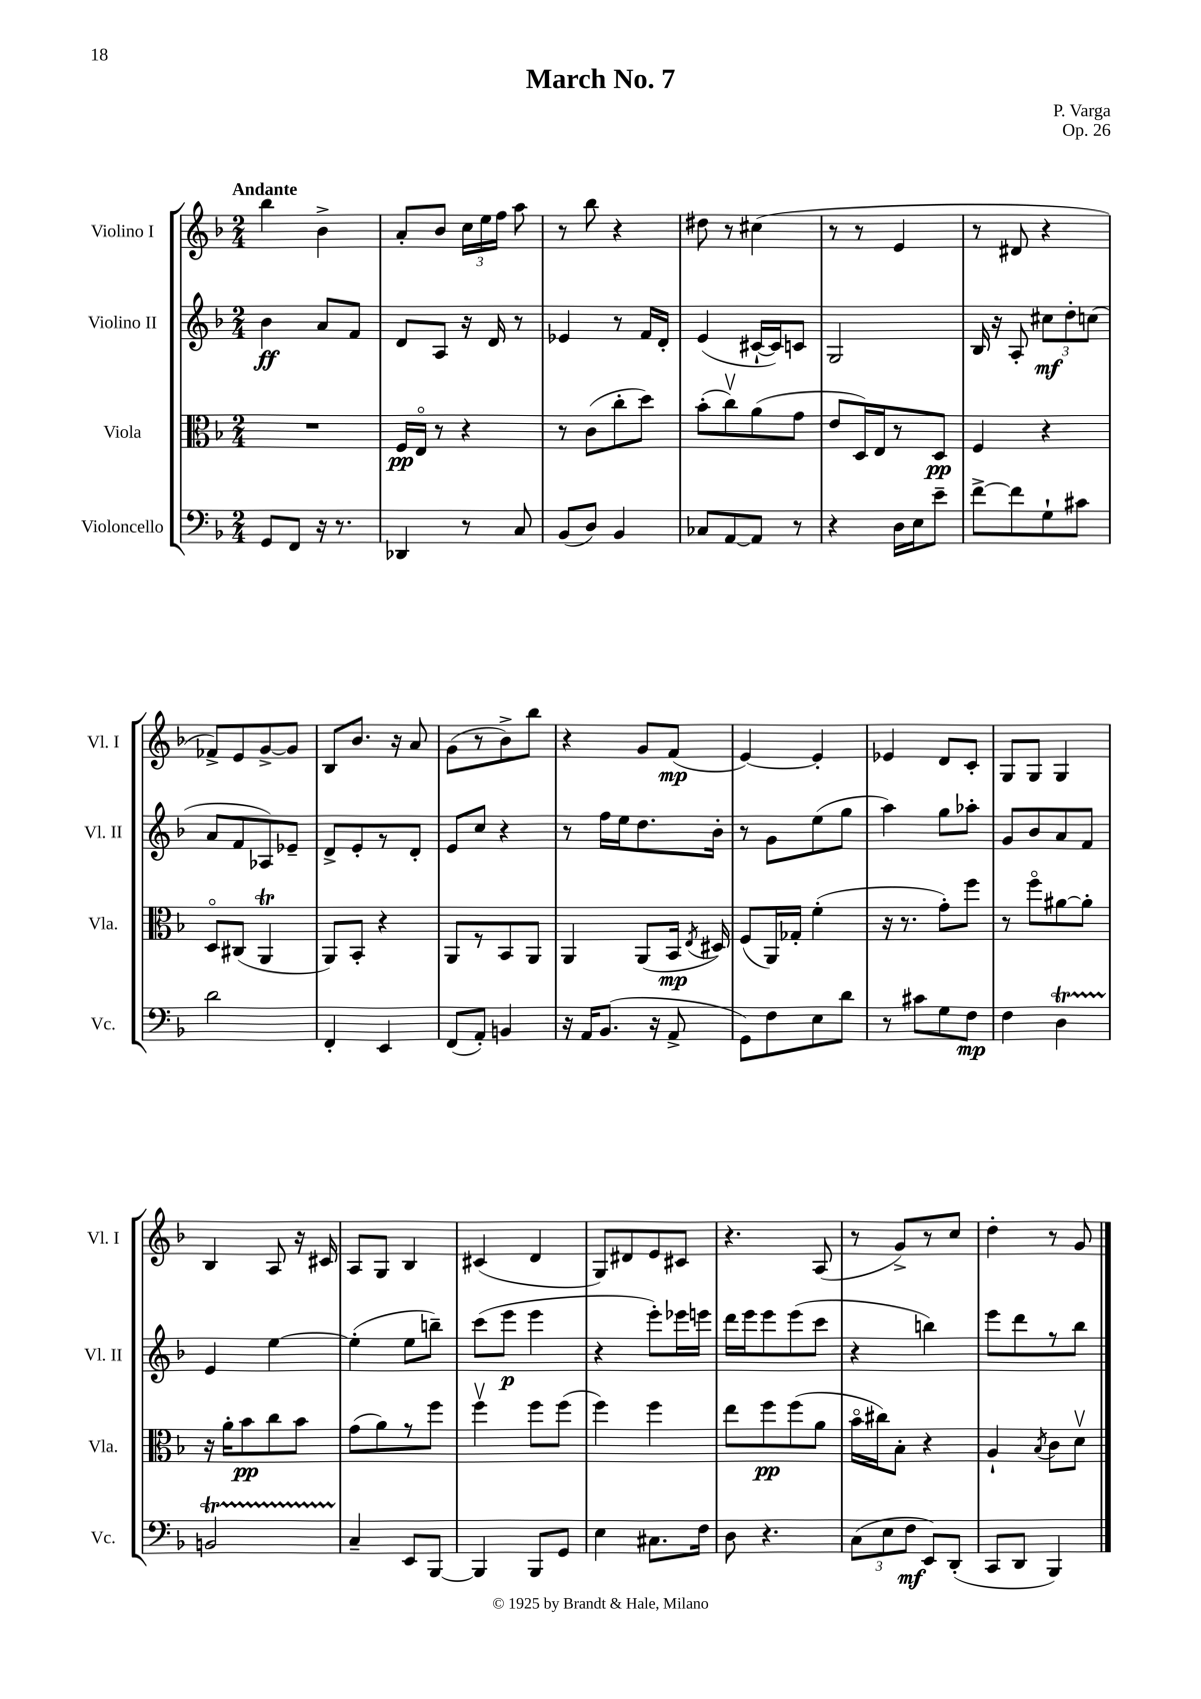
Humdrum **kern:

**kern	**dynam	**kern	**dynam	**kern	**dynam	**kern	**dynam
*part4	*part4	*part3	*part3	*part2	*part2	*part1	*part1
*staff4	*staff4	*staff3	*staff3	*staff2	*staff2	*staff1	*staff1
*I"Violoncello	*	*I"Viola	*	*I"Violino II	*	*I"Violino I	*
*I'Vc.	*	*I'Vla.	*	*I'Vl. II	*	*I'Vl. I	*
*clefF4	*	*clefC3	*	*clefG2	*	*clefG2	*
*k[b-]	*	*k[b-]	*	*k[b-]	*	*k[b-]	*
*M2/4	*	*M2/4	*	*M2/4	*	*M2/4	*
=1	=1	=1	=1	=1	=1	=1	=1
!	!	!	!	!	!	!LO:TX:a:B:t=Andante	!
8GG/L	.	2r	.	4b-\	ff	4bb-\	.
8FF/J	.	.	.	.	.	.	.
16r	.	.	.	8a/L	.	4b-^\	.
8.r	.	.	.	.	.	.	.
.	.	.	.	8f/J	.	.	.
=2	=2	=2	=2	=2	=2	=2	=2
4DD-X/	.	16F/LL	pp	8d/L	.	8a'/L	.
.	.	16E/JJ	.	.	.	.	.
.	.	8r	.	8A/J	.	8b-/J	.
8r	.	4r	.	16r	.	24cc\LL	.
.	.	.	.	.	.	24ee\	.
.	.	.	.	16d/	.	.	.
.	.	.	.	.	.	24ff\JJ	.
8C/	.	.	.	8r	.	8aa\	.
=3	=3	=3	=3	=3	=3	=3	=3
(8BB-/L	.	8r	.	4e-X/	.	8r	.
8D/J)	.	(8c\L	.	.	.	8bb-\	.
4BB-/	.	8cc'\	.	8r	.	4r	.
.	.	8dd\J)	.	16f/LL	.	.	.
.	.	.	.	16d'/JJ	.	.	.
=4	=4	=4	=4	=4	=4	=4	=4
8C-X/L	.	(8b-'\L	.	(4e/	.	8dd#X\	.
[8AA/	.	8ccv\)	.	.	.	8r	.
8AA/J]	.	(8a\	.	[16c#X`/LL	.	(4cc#X\	.
.	.	.	.	16c#/J])	.	.	.
8r	.	8g\J	.	8cn/J	.	.	.
=5	=5	=5	=5	=5	=5	=5	=5
4r	.	8e/L	.	2G/	.	8r	.
.	.	16D/L)	.	.	.	8r	.
.	.	16E/J	.	.	.	.	.
16D\LL	.	8r	.	.	.	4e/	.
16E\J	.	.	.	.	.	.	.
8e~\J	.	8D/J	pp	.	.	.	.
=6	=6	=6	=6	=6	=6	=6	=6
[8f^\L	.	4F/	.	16B-/	.	8r	.
.	.	.	.	16r	.	.	.
8f\]	.	.	.	8A'/	.	8d#X/	.
8G`\	.	4r	.	12cc#X\L	mf	4r	.
.	.	.	.	12dd'\	.	.	.
8c#X\J	.	.	.	.	.	.	.
.	.	.	.	(12ccn\J	.	.	.
!!LO:LB:g=z
=7	=7	=7	=7	=7	=7	=7	=7
2d\	.	8D/L	.	8a/L	.	8f-X^/L)	.
.	.	(8C#X/J	.	8f/	.	8e/	.
.	.	4AAt/	.	8A-X/)	.	[8g^/	.
.	.	.	.	8e-X~/J	.	8g/J]	.
=8	=8	=8	=8	=8	=8	=8	=8
4FF'/	.	8AA/L)	.	8d^/L	.	8B-/L	.
.	.	8BB-'/J	.	8e'/	.	8.b-/J	.
4EE/	.	4r	.	8r	.	.	.
.	.	.	.	.	.	16r	.
.	.	.	.	8d'/J	.	8a/	.
=9	=9	=9	=9	=9	=9	=9	=9
(8FF/L	.	8AA/L	.	8e/L	.	(8g\L	.
8AA'/J)	.	8r	.	8cc/J	.	8r	.
4BBn/	.	8BB-/	.	4r	.	8b-^\)	.
.	.	8AA/J	.	.	.	8bb-\J	.
=10	=10	=10	=10	=10	=10	=10	=10
16r	.	4AA/	.	8r	.	4r	.
16AA/KL	.	.	.	.	.	.	.
(8.BB-/J	.	.	.	16ff\LL	.	.	.
.	.	.	.	16ee\J	.	.	.
.	.	(8AA/L	.	8.dd\	.	8g/L	.
16r	.	.	.	.	.	.	.
8AA^/	.	16BB-/Jk	mp	.	.	(8f/J	mp
.	.	8qE/	.	.	.	.	.
.	.	16D#X/)	.	16b-'\Jk	.	.	.
=11	=11	=11	=11	=11	=11	=11	=11
8GG\L)	.	(8F/L	.	8r	.	[4e/)	.
8F\	.	16AA/L)	.	8g\L	.	.	.
.	.	16G-X'/JJ	.	.	.	.	.
8E\	.	(4f'\	.	(8ee\	.	4e'/]	.
8d\J	.	.	.	8gg\J	.	.	.
=12	=12	=12	=12	=12	=12	=12	=12
8r	.	16r	.	4aa\)	.	4e-X/	.
.	.	8.r	.	.	.	.	.
8c#X\L	.	.	.	.	.	.	.
8G\	.	8g'\L)	.	8gg\L	.	8d/L	.
8F\J	mp	8ff\J	.	8aa-X'\J	.	8c'/J	.
=13	=13	=13	=13	=13	=13	=13	=13
4F\	.	8r	.	8g/L	.	8G/L	.
.	.	8ff\L	.	8b-/	.	8G/J	.
4DT\	.	[8a#X\	.	8a/	.	4G/	.
.	.	8a#'\J]	.	8f/J	.	.	.
!!LO:LB:g=z
=14	=14	=14	=14	=14	=14	=14	=14
2BBnTTT/	.	16r	.	4e/	.	4B-/	.
.	.	16a'\KL	.	.	.	.	.
.	.	8b-\	pp	.	.	.	.
.	.	8cc\	.	[4ee\	.	8A/	.
.	.	8b-\J	.	.	.	16r	.
.	.	.	.	.	.	16c#X/	.
=15	=15	=15	=15	=15	=15	=15	=15
4C~/	.	(8g\L	.	(4ee'\]	.	8A/L	.
.	.	8a\)	.	.	.	8G/J	.
8EE/L	.	8r	.	8ee\L	.	4B-/	.
[8BBB-/J	.	8ff\J	.	8bbn~\J)	.	.	.
=16	=16	=16	=16	=16	=16	=16	=16
4BBB-/]	.	4ffv\	.	(8ccc\L	.	(4c#X/	.
.	.	.	.	8eee\J	p	.	.
8BBB-/L	.	8ff\L	.	4eee\	.	4d/	.
8GG/J	.	(8ff\J	.	.	.	.	.
=17	=17	=17	=17	=17	=17	=17	=17
4E\	.	4ff\)	.	4r	.	8G/L)	.
.	.	.	.	.	.	8d#X/	.
8.C#X\L	.	4ff\	.	8eee'\L)	.	8e/	.
.	.	.	.	16eee-X\L	.	8c#X/J	.
16F\Jk	.	.	.	16eeen\JJ	.	.	.
=18	=18	=18	=18	=18	=18	=18	=18
8D\	.	8ee\L	.	16ddd\LL	.	4.r	.
.	.	.	.	16eee\J	.	.	.
4.r	.	8ff\	pp	8eee\	.	.	.
.	.	(8ff\	.	(8eee\	.	.	.
.	.	8a\J	.	8ccc\J	.	(8A/	.
=19	=19	=19	=19	=19	=19	=19	=19
(12C\L	.	16b-\LL	.	4r	.	8r	.
.	.	16cc#X\J)	.	.	.	.	.
12E\	.	.	.	.	.	.	.
.	.	8B-'\J	.	.	.	8g^/L)	.
12F\J	mf	.	.	.	.	.	.
8EE/L)	.	4r	.	4bbn\)	.	8r	.
(8DD'/J	.	.	.	.	.	8cc/J	.
=20	=20	=20	=20	=20	=20	=20	=20
8CC/L	.	4A`/	.	8eee\L	.	4dd'\	.
8DD/J	.	.	.	8ddd\	.	.	.
.	.	8qB-/	.	.	.	.	.
4BBB-/)	.	8c\L	.	8r	.	8r	.
.	.	8dv\J	.	8bb-\J	.	8g/	.
==	==	==	==	==	==	==	==
*-	*-	*-	*-	*-	*-	*-	*-
